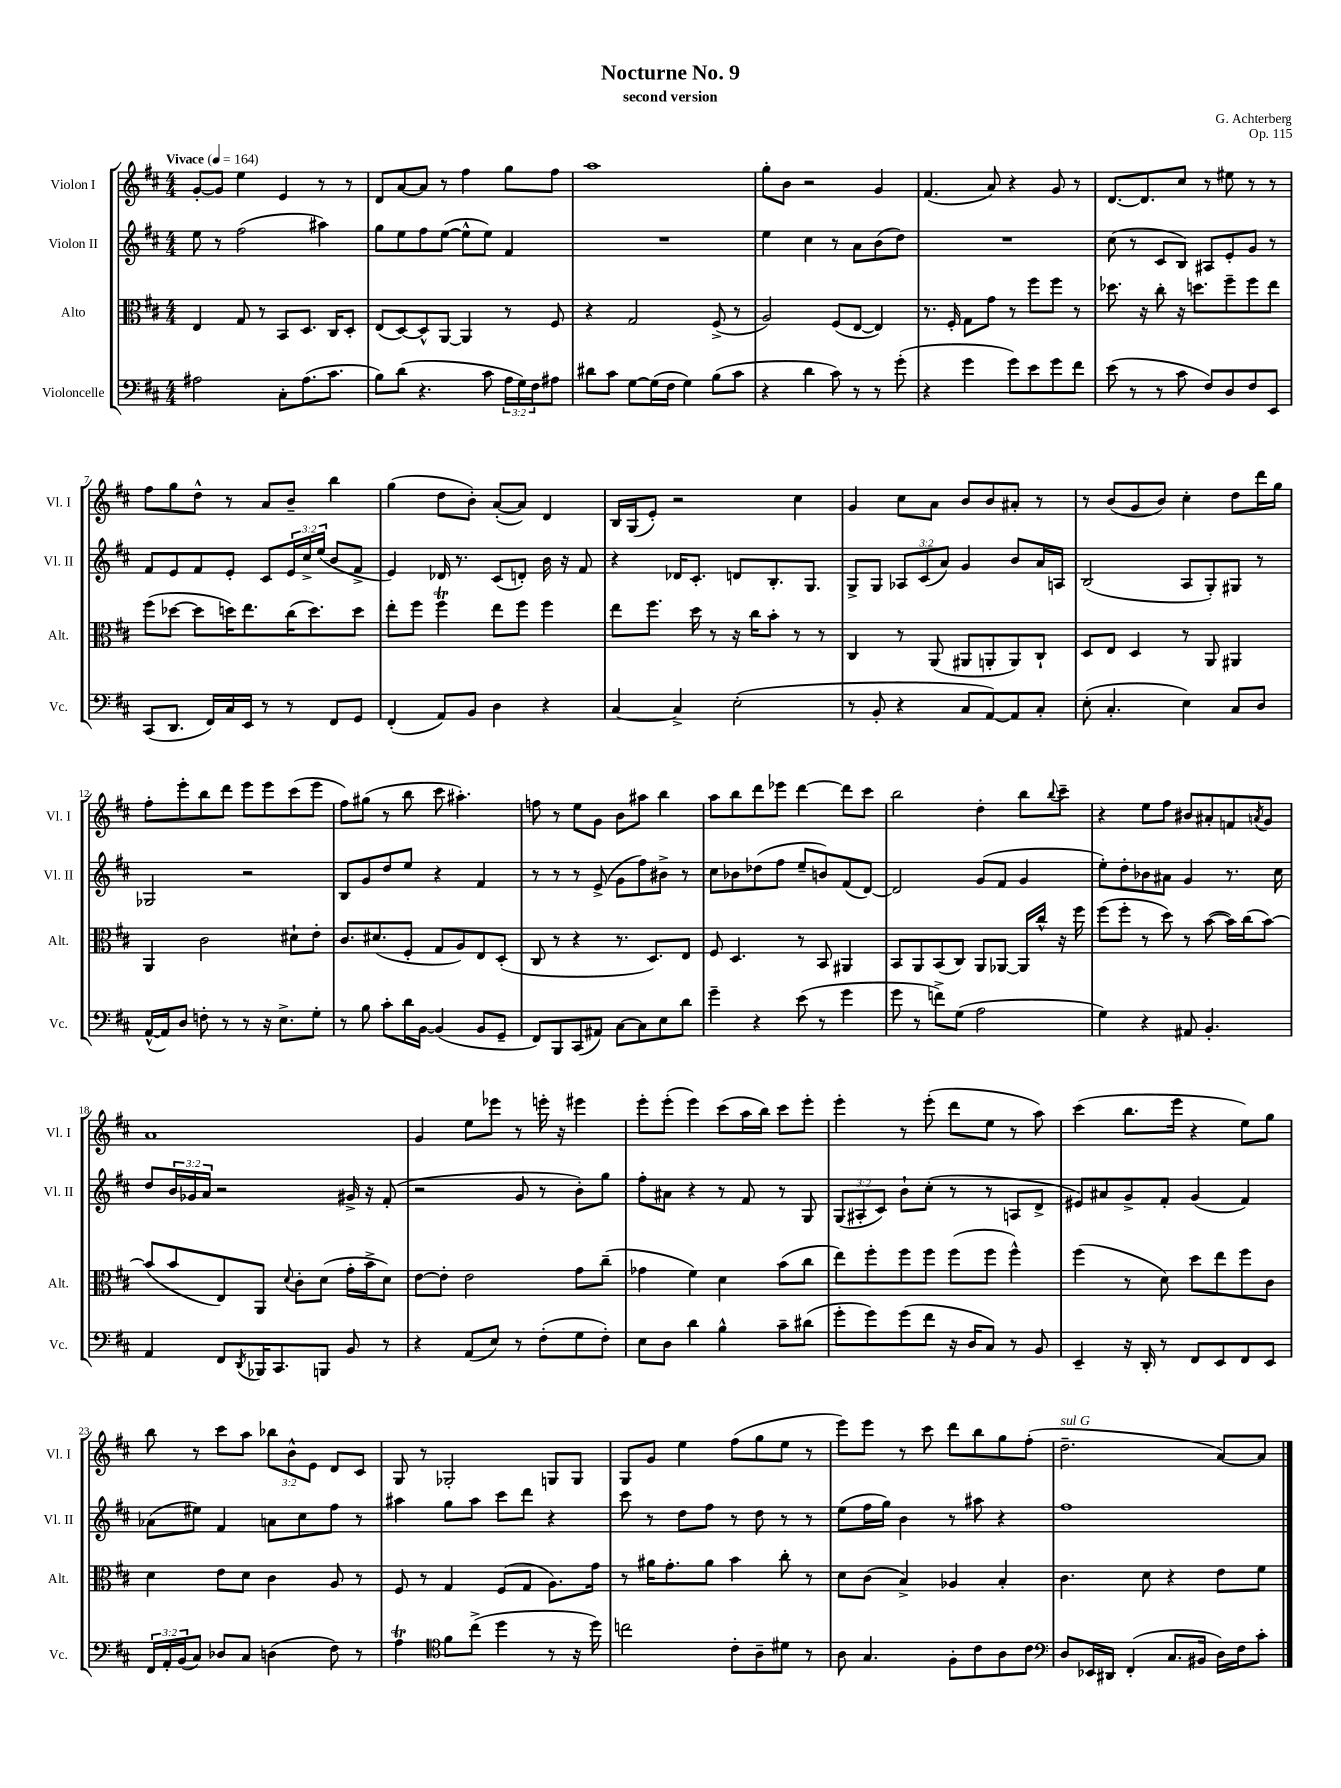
\header { title = "Nocturne No. 9" composer = "G. Achterberg" subtitle = "second version" opus = "Op. 115" }
<<
\new StaffGroup <<
\new Staff = "s0" \with { instrumentName = "Violon I" shortInstrumentName = "Vl. I" } {
    \clef treble \key d \major \numericTimeSignature \time 4/4 \override Staff.TupletNumber.text = #tuplet-number::calc-fraction-text \tempo "Vivace" 4 = 164
    g'8~-. g'8 e''4 e'4 r8 r8 |
    d'8 a'8~ a'8 r8 fis''4 g''8 fis''8 |
    a''1 |
    g''8-. b'8 r2 g'4 |
    fis'4.( a'8) r4 g'8 r8 |
    d'8.~ d'8. cis''8 r8 eis''8 r8 r8 |
    fis''8 g''8 d''8-^ r8 a'8 b'8-- b''4 |
    g''4( d''8 b'8-.) a'8~-.( a'8) d'4 |
    b16 g16( e'8-.) r2 cis''4 |
    g'4 cis''8 a'8 b'8 b'8 ais'8-. r8 |
    r8 b'8( g'8 b'8) cis''4-. d''8 d'''16 g''16 |
    fis''8-. e'''8-. b''8 d'''8 e'''8 e'''8 cis'''8( e'''8 |
    fis''8) gis''8( r8 b''8 cis'''8 ais''4.-.) |
    f''8 r8 e''8 g'8 b'8 ais''8 b''4 |
    a''8 b''8 d'''8 ees'''8 d'''4~ d'''8 cis'''8 |
    b''2 d''4-. b''8 \appoggiatura { b''8 } cis'''8-- |
    r4 e''8 fis''8 bis'8 ais'8-. f'8 \acciaccatura { a'8 } g'8 |
    a'1 |
    g'4 e''8 ees'''8 r8 e'''16-. r16 eis'''4 |
    e'''8-. e'''8-.( e'''4) cis'''8( a''16 b''16) cis'''8 e'''8-. |
    e'''4-. r8 e'''8-.( d'''8 e''8 r8 a''8) |
    cis'''4( b''8. e'''16 r4 e''8) g''8 |
    b''8 r8 cis'''8 a''8 \tuplet 3/2 { bes''8 b'8-^ e'8 } d'8 cis'8 |
    g8 r8 ges2-. g8 g8 |
    g8 g'8 e''4 fis''8( g''8 e''8 r8 |
    e'''8) e'''8 r8 cis'''8 d'''8 b''8 g''8 fis''8-.( |
    d''2.--^\markup { \italic "sul G" } a'8~) a'8 \bar "|." |
}
\new Staff = "s1" \with { instrumentName = "Violon II" shortInstrumentName = "Vl. II" } {
    \clef treble \key d \major \numericTimeSignature \time 4/4 \override Staff.TupletNumber.text = #tuplet-number::calc-fraction-text
    e''8 r8 fis''2( ais''4) |
    g''8 e''8 fis''8 e''8~( e''8-^ e''8) fis'4 |
    R1 |
    e''4 cis''4 r8 a'8 b'8( d''8) |
    R1 |
    cis''8( r8 cis'8 b8) ais8 e'8-. g'8 r8 |
    fis'8 e'8 fis'8 e'8-. cis'8 \tuplet 3/2 { e'16 cis''16-> e''16( } b'8 fis'8-> |
    e'4) des'16 r8. cis'8( d'8-.) b'16 r16 fis'8 |
    r4 des'16 cis'8.-. d'8 b8.-. g8. |
    g8-> g8 \tuplet 3/2 { aes8 cis'8( a'8) } g'4 b'8 a'16 a16 |
    b2( a8 g8-.) gis8 r8 |
    ges2 r2 |
    b8 g'8 d''8 e''8 r4 fis'4 |
    r8 r8 r8 e'8->( g'8 fis''8) bis'8-> r8 |
    cis''8 bes'8 des''8( fis''8 e''8-- b'8) fis'8( d'8~) |
    d'2 g'8( fis'8 g'4 |
    e''8-.) d''8-. bes'8 ais'8 g'4 r8. cis''16 |
    d''8 \tuplet 3/2 { b'16 ges'16 a'16 } r2 gis'16-> r16 fis'8-.( |
    r2 g'8 r8 b'8-.) g''8 |
    fis''8-. ais'8 r4 r8 fis'8 r8 g8 |
    \tuplet 3/2 { g8( ais8-. cis'8) } b'8-! cis''8-.( r8 r8 a8 d'8-> |
    eis'8) ais'8 g'8-> fis'8-. g'4( fis'4) |
    aes'8( eis''8) fis'4 a'8 cis''8 fis''8 r8 |
    ais''4 g''8 ais''8 cis'''8 d'''8 r4 |
    cis'''8 r8 d''8 fis''8 r8 d''8 r8 r8 |
    e''8( fis''16 g''16) b'4 r8 ais''8 r4 |
    fis''1 \bar "|." |
}
\new Staff = "s2" \with { instrumentName = "Alto" shortInstrumentName = "Alt." } {
    \clef alto \key d \major \numericTimeSignature \time 4/4
    e4 g8 r8 b,8 d8. cis16 d8-. |
    e8( d8~) d8-^ a,8~ a,4 r8 fis8 |
    r4 g2 fis8->( r8 |
    a2) fis8( e8~ e4) |
    r8. fis16-. g8 g'8 r8 fis''8 fis''8 r8 |
    des''8. r16 cis''8-. r16 d''8. fis''8-- fis''8 e''8 |
    fis''8( des''8~ des''8 d''16) e''8. cis''16( d''8.) d''8 |
    e''8-. fis''8 fis''4\trill e''8 fis''8 fis''4 |
    e''8 fis''8. d''16 r8 r16 cis''16 b'8-. r8 r8 |
    cis4 r8 a,8( ais,8 a,8-. a,8) cis8-! |
    d8 e8 d4 r8 a,8 ais,4 |
    a,4 cis'2 dis'8-! e'8-. |
    cis'8. dis'8.( fis8-. g8 a8) e8 d8-.( |
    cis8 r8 r4 r8. d8.) e8 |
    fis8 d4. r8 b,8 ais,4 |
    b,8 a,8 b,8( cis8) a,8 aes,8~ aes,16 cis''16-^ r16 fis''16 |
    fis''8( fis''8-. r8 d''8) r8 b'8~( b'16) cis''16( b'8~) |
    b'8( b'8 e8) a,8 \appoggiatura { d'8 } cis'8-. d'8( g'16-. b'16-> d'8) |
    e'8~ e'8-. e'2 g'8 cis''8--( |
    ges'4 fis'4) d'4 b'8( cis''8 |
    e''8) fis''8-. fis''8 fis''8 fis''8( fis''8 fis''4-^) |
    fis''4( r8 d'8) d''8 e''8 fis''8 cis'8 |
    d'4 e'8 d'8 cis'4 a8 r8 |
    fis8 r8 g4 fis8( g8 a8.) g'16 |
    r8 ais'16 g'8.-. ais'8 b'4 cis''8-. r8 |
    d'8 cis'8( b4->) aes4 b4-. |
    cis'4. d'8 r4 e'8 fis'8 \bar "|." |
}
\new Staff = "s3" \with { instrumentName = "Violoncelle" shortInstrumentName = "Vc." } {
    \clef bass \key d \major \numericTimeSignature \time 4/4 \override Staff.TupletNumber.text = #tuplet-number::calc-fraction-text
    ais2 cis8-. ais8.( cis'8. |
    b8) d'8( r4. cis'8 \tuplet 3/2 { a16 g16) fis16 } ais8 |
    dis'8 cis'8 g8~ g16( fis16 g4) b8( cis'8 |
    r4 d'4 cis'8) r8 r8 g'8-.( |
    r4 g'4 g'8) e'8 g'8 fis'8 |
    e'8( r8 r8 cis'8 fis8) d8 fis8 e,8 |
    cis,8( d,8. fis,16) cis16 e,16 r8 r8 fis,8 g,8 |
    fis,4-.( a,8) b,8 d4 r4 |
    cis4~ cis4-> e2-.( |
    r8 b,8-. r4 cis8 a,8~) a,8 cis8-. |
    e8-.( cis4.-. e4) cis8 d8 |
    a,16~-^( a,16) d8 f8-. r8 r8 r16 e8.-> g8-. |
    r8 b8 cis'8-. d'16 b,16~ b,4( b,8 g,8-- |
    fis,8) b,,8 cis,8( ais,8) cis8~ cis8 e8 d'8 |
    g'4-- r4 e'8( r8 g'4 |
    g'8 r8 f'8->) g8( a2 |
    g4) r4 ais,8 b,4.-. |
    a,4 fis,8 \acciaccatura { d,8 } bes,,16 cis,8. b,,8 b,8 r8 |
    r4 a,8( e8) r8 fis8-.( g8 fis8-.) |
    e8 d8 d'4 b4-^ cis'8-- dis'8( |
    g'8-. g'8) g'8( fis'8 r16 d16 cis8) r8 b,8 |
    e,4-- r16 d,16-. r8 fis,8 e,8 fis,8 e,8 |
    \tuplet 3/2 { fis,16 a,16-. b,16( } cis8) des8 cis8 d4( fis8) r8 |
    a4\trill \clef tenor fis'8 cis''8->( d''4 r8 r16 d''16) |
    c''2 cis'8-. a8-- dis'8 r8 |
    a8 g4. fis8-. cis'8 a8 cis'8 |
    \clef bass d8 ees,16 dis,16 fis,4-.( cis8. bis,16 d16) fis16 cis'8-. \bar "|." |
}
>>
>>
